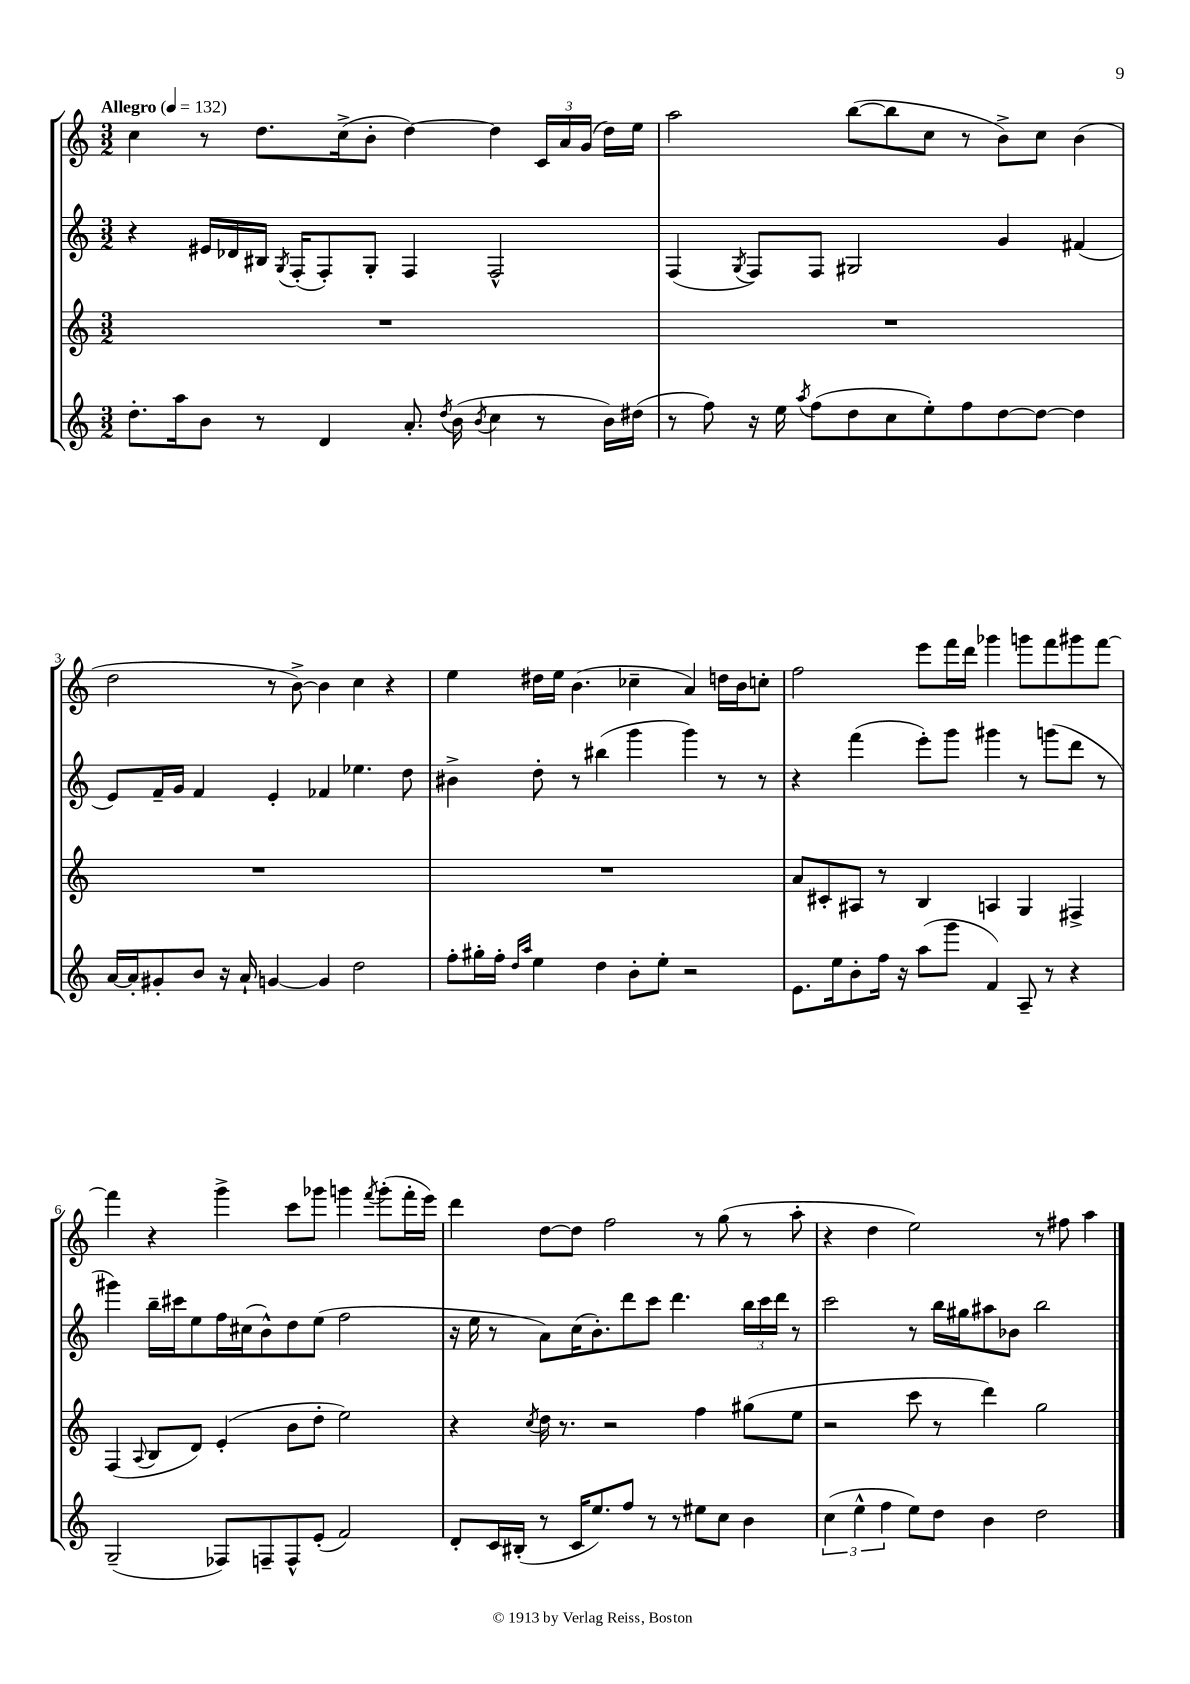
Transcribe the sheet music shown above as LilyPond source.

<<
\new StaffGroup <<
\new Staff = "s0" {
    \clef treble \key c \major \numericTimeSignature \time 3/2 \tempo "Allegro" 4 = 132
    \autoBeamOff c''4 r8 d''8.[ c''16->( b'8]-. d''4~) d''4 \tuplet 3/2 { c'16[ a'16 g'16]( } d''16[) e''16] |
    a''2 b''8[~( b''8 c''8] r8 b'8[->) c''8] b'4( |
    d''2 r8 b'8~->) b'4 c''4 r4 |
    e''4 dis''16[ e''16] b'4.( ces''4-- a'4) d''16[ b'16 c''8]-. |
    f''2 e'''8[ f'''16 d'''16] ges'''4 g'''8[ f'''8 gis'''8 f'''8]~ |
    f'''4 r4 g'''4-> c'''8[ ges'''8] g'''4 \acciaccatura { f'''8 } g'''8[-.( f'''16-. e'''16]) |
    d'''4 d''8[~ d''8] f''2 r8 g''8( r8 a''8-. |
    r4 d''4 e''2) r8 fis''8 a''4 \bar "|." |
}
\new Staff = "s1" {
    \clef treble \key c \major \numericTimeSignature \time 3/2
    \autoBeamOff r4 eis'16[ des'16 bis16] \acciaccatura { g8 } f16[-.( f8-.) g8]-. f4 f2-^ |
    f4( \acciaccatura { g8 } f8[) f8] gis2 g'4 fis'4( |
    e'8[) f'16-- g'16] f'4 e'4-. fes'4 ees''4. d''8 |
    bis'4-> d''8-. r8 bis''4( g'''4 g'''4) r8 r8 |
    r4 f'''4( e'''8[-.) g'''8] gis'''4 r8 g'''8[( d'''8] r8 |
    gis'''4) b''16[-- cis'''16 e''8 f''16 cis''16( b'8-^) d''8 e''8]( f''2 |
    r16 e''16 r8 a'8[) c''16( b'8.-.) d'''8 c'''8] d'''4. \tuplet 3/2 { b''16[ c'''16 d'''16] } r8 |
    c'''2 r8 b''16[ gis''16 ais''8 bes'8] b''2 \bar "|." |
}
\new Staff = "s2" {
    \clef treble \key c \major \numericTimeSignature \time 3/2
    \autoBeamOff R1. |
    R1. |
    R1. |
    R1. |
    a'8[ cis'8-. ais8] r8 b4 a4 g4 fis4-> |
    f4( \appoggiatura { a8 } b8[ d'8]) e'4-.( b'8[ d''8]-. e''2) |
    r4 \acciaccatura { c''8 } d''16 r8. r2 f''4 gis''8[( e''8] |
    r2 c'''8 r8 d'''4) g''2 \bar "|." |
}
\new Staff = "s3" {
    \clef treble \key c \major \numericTimeSignature \time 3/2
    \autoBeamOff d''8.[-. a''16 b'8] r8 d'4 a'8.-. \acciaccatura { d''8 } b'16( \acciaccatura { b'8 } c''4 r8 b'16[) dis''16]( |
    r8 f''8) r16 e''16 \acciaccatura { a''8 } f''8[( d''8 c''8 e''8-.) f''8 d''8~ d''8]~ d''4 |
    a'16[~ a'16-. gis'8-. b'8] r16 a'16-! g'4~ g'4 d''2 |
    f''8[-. gis''16-. f''16]-. \grace { d''16[ a''16] } e''4 d''4 b'8[-. e''8]-. r2 |
    e'8.[ e''16 b'8-. f''16] r16 a''8[( g'''8] f'4) a8-- r8 r4 |
    g2--( fes8[) f8-- f8-^ e'8]-.( f'2) |
    d'8[-. c'16 bis16]-.( r8 c'16[ e''8.) f''8] r8 r8 eis''8[ c''8] b'4 |
    \tuplet 3/2 { c''4( e''4-^ f''4 } e''8[) d''8] b'4 d''2 \bar "|." |
}
>>
>>
